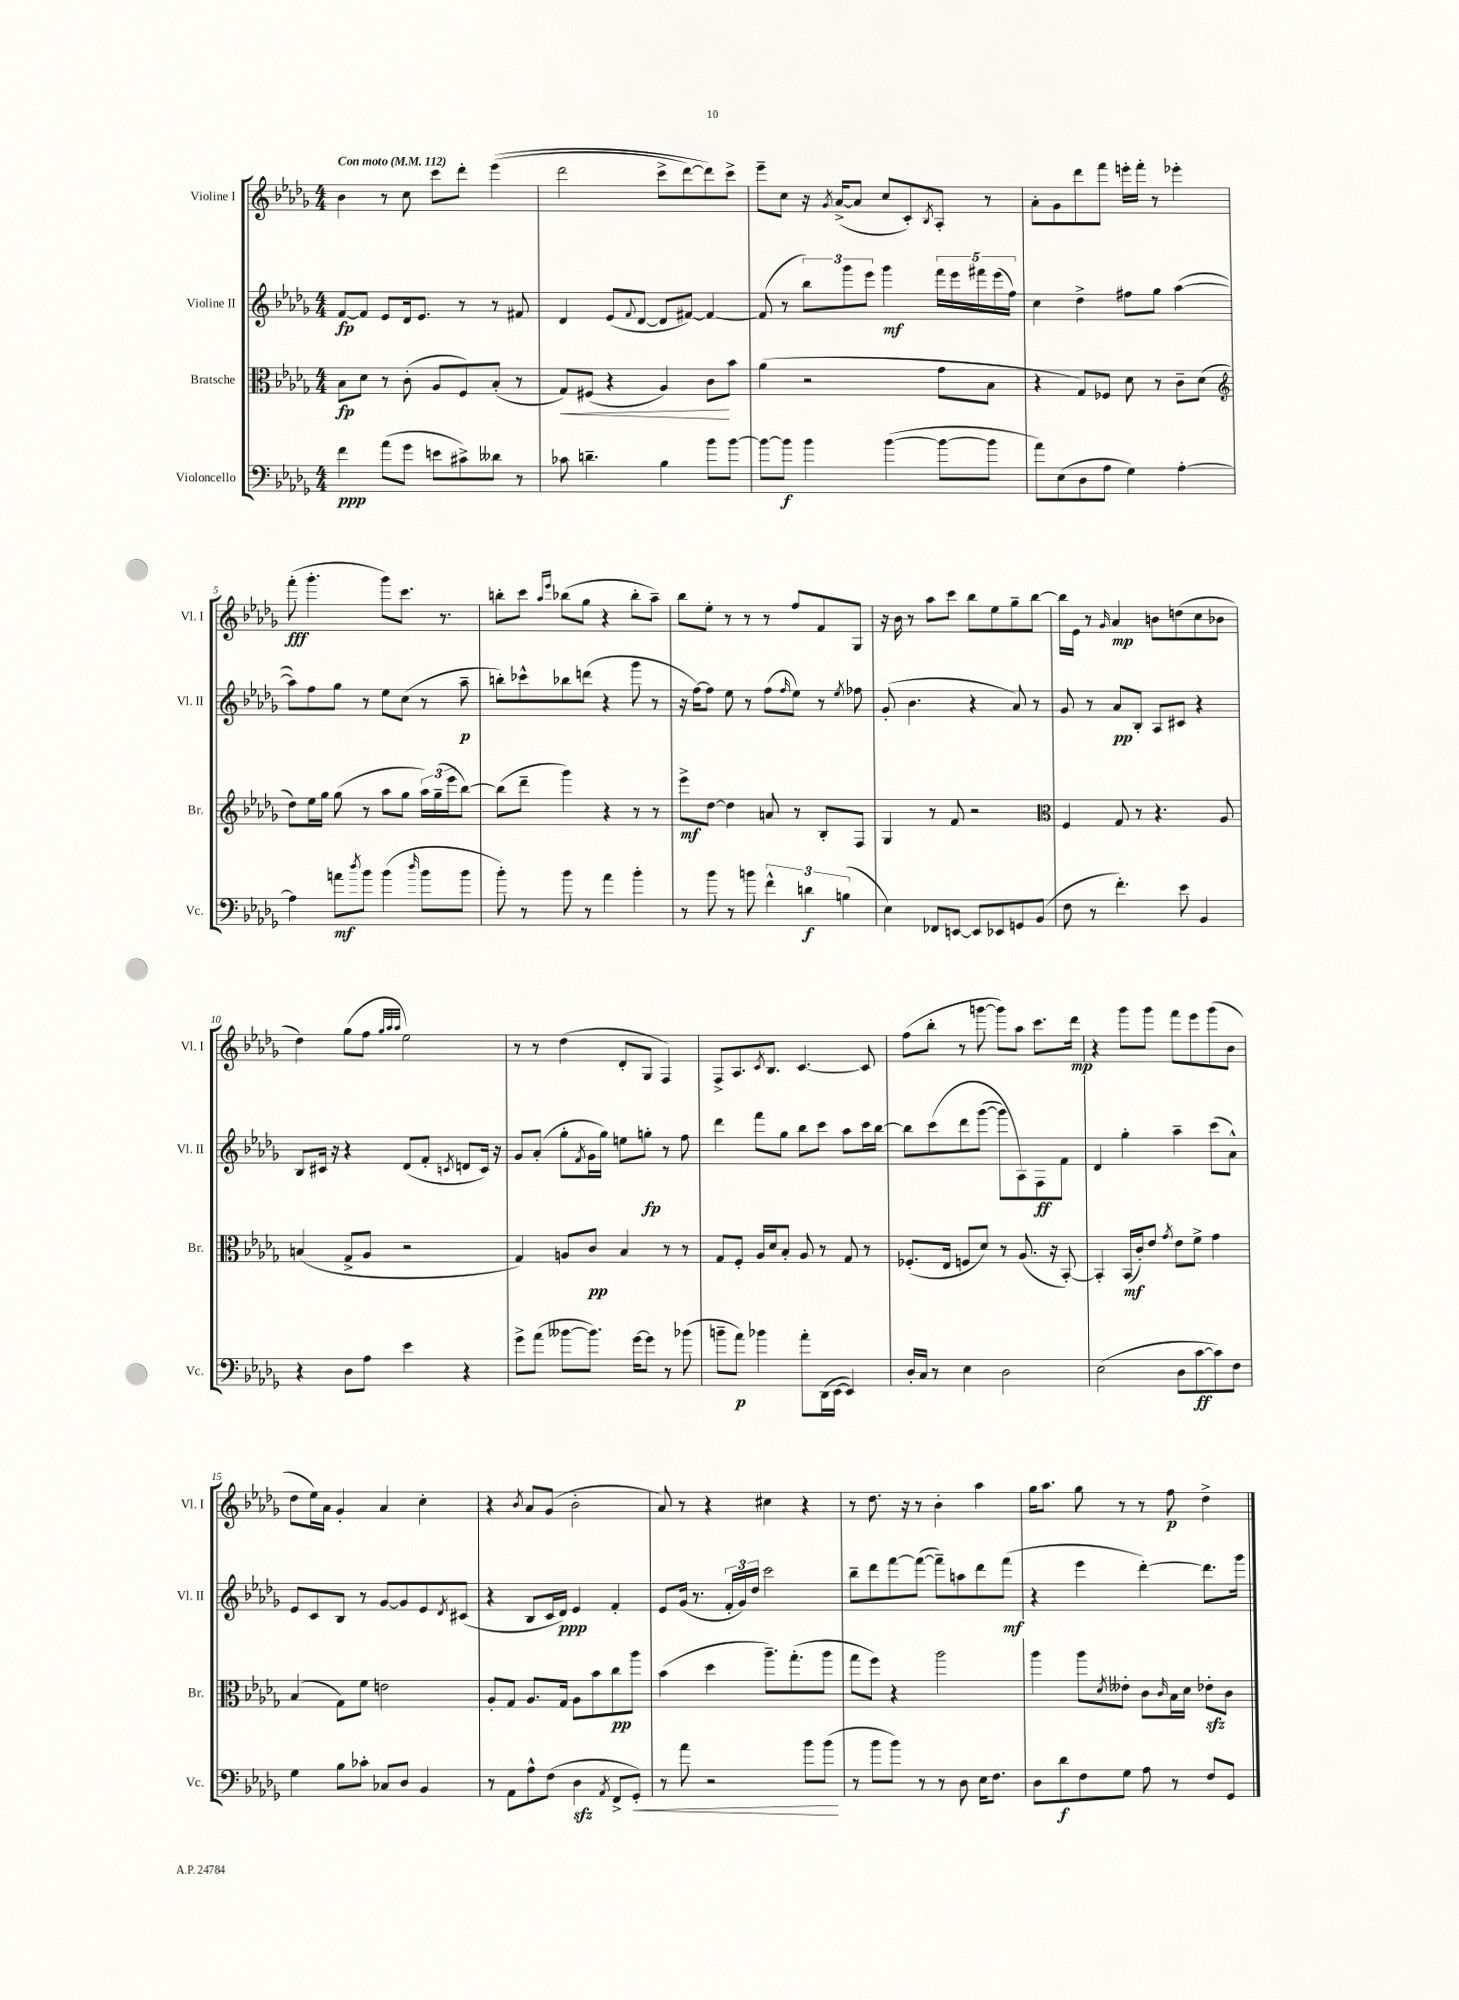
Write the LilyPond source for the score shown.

<<
\new StaffGroup <<
\new Staff = "s0" \with { instrumentName = "Violine I" shortInstrumentName = "Vl. I" } {
    \clef treble \key des \major \numericTimeSignature \time 4/4 \tempo "Con moto" 4 = 112
    bes'4 r8 c''8 c'''8 des'''8-. ees'''4(\( |
    des'''2 c'''8-> des'''8~) des'''8\) c'''8-> |
    ees'''8-- c''8 r16 \acciaccatura { ges'8 } aes'16~->( aes'8 c''8 c'8-.) \acciaccatura { bes8 } aes8-. r8 |
    aes'8-. ges'8 des'''8 f'''8 e'''16-. f'''16-. r8 ees'''4-. |
    f'''8-.\fff( ges'''4.-. ges'''8) c'''8. r8. |
    b''8-. c'''8 \grace { aes''16 ees'''16 } bes''8( ges''8 r4 bes''8-. aes''8--) |
    bes''8 ees''8-. r8 r8 r8 f''8 f'8 ges8 |
    r16 bes'16 r8 aes''8 c'''8 bes''8 ees''8 ges''8-- bes''8~ |
    bes''16 ees'16 r8 \grace { ges'16 } aes'4\mp b'8 d''8( c''8 bes'8 |
    des''4) ges''8( f''8 \grace { ges''32 aes''32 aes''32 } ees''2) |
    r8 r8 des''4( des'8-. ges8 f4) |
    f8-> aes8. \acciaccatura { c'8 } bes8. c'4.~ c'8 |
    f''8( bes''8-. r8 g'''8~ g'''8) aes''8 c'''8. des'''16\mp |
    r4 ges'''8 ges'''8 f'''8 ees'''8 ges'''8( bes'8 |
    des''8 ees''16) aes'16 ges'4-. aes'4 c''4-. |
    r4 \acciaccatura { bes'8 } aes'8 ges'8( bes'2-. |
    aes'8) r8 r4 cis''4 r4 |
    r8 des''8. r16 r8 bes'4-. aes''4 |
    ges''16 aes''8. ges''8 r8 r8 f''8\p des''4-> \bar "|." |
}
\new Staff = "s1" \with { instrumentName = "Violine II" shortInstrumentName = "Vl. II" } {
    \clef treble \key des \major \numericTimeSignature \time 4/4
    f'8~\fp f'8 ees'8 des'16 ees'8. r8 r8 fis'8 |
    des'4 ees'8( \appoggiatura { f'8 } des'8~ des'8 fis'8~) fis'4~ |
    fis'8( r8 \tuplet 3/2 { bes''8) ges'''8 ees'''8 } ges'''4\mf \tuplet 5/4 { f'''16 ees'''16 fis'''16 ees'''16( f''16) } |
    c''4 des''4-> fis''8 ges''8 aes''4~( |
    aes''8) f''8 ges''8 r8 ees''8 c''8( r8 aes''8--\p |
    b''8-.) ces'''8-^ bes''8 d'''8( r4 ges'''8 r8 |
    r16 f''16~) f''8 ees''8 r8 f''8( \grace { f''16 } ees''8) r8 \acciaccatura { ees''8 } fes''8 |
    ges'8-.( bes'4. r4 aes'8) r8 |
    ges'8 r8 aes'8\pp bes8-. aes8 cis'8 r4 |
    bes8 cis'16 r16 r4 des'8( f'8-. \acciaccatura { c'8 } d'8 c'16) r16 |
    ges'8 aes'8-.( ges''8-. \acciaccatura { f'8 } ges'16 ges''16) e''8 g''8-.\fp r8 f''8 |
    des'''4 f'''8 ges''8 bes''8 c'''8 aes''8 c'''16 bes''16~ |
    bes''8 c'''8\( des'''8 ges'''8~( ges'''8) aes8\) f8\ff f'8 |
    des'4 ges''4-. aes''4-- c'''8( aes'8-^) |
    ees'8 c'8 bes8 r8 ges'8~ ges'8 ees'8 \acciaccatura { des'8 } cis'8( |
    r4 bes8 c'16 des'16\ppp) ees'4 f'4-. |
    ees'8 ges'16( r8. \tuplet 3/2 { f'16-. ges'16) des''16 } c'''2 |
    bes''8-- des'''8 f'''8~ f'''8~( f'''8--) a''8 des'''8 f'''8\mf( |
    r4 ees'''4 des'''4~-.) des'''8. ges'''16 \bar "|." |
}
\new Staff = "s2" \with { instrumentName = "Bratsche" shortInstrumentName = "Br." } {
    \clef alto \key des \major \numericTimeSignature \time 4/4
    bes8\fp des'8 r8 c'8-.( aes8 f8) bes8-.( r8 |
    ges8\<) fis8( r4 aes4) c'8\! bes'8 |
    aes'4( r2 ges'8 bes8 |
    r4 ges8) fes8 des'8 r8 c'8-- des'8( |
    \clef treble des''8) ees''16 ges''16 ges''8( r8 aes''8 ges''8 \tuplet 3/2 { aes''16) ges''16--( ees'''16 } bes''8~) |
    bes''8( des'''8-- ges'''4) r4 r8 r8 |
    ees'''8->\mf des''8~ des''4 a'8 r8 bes8-. f8 |
    ges4 r8 f'8 r2 |
    \clef alto f4 ges8 r8 r4. aes8 |
    b4( ges8-> aes8 r2 |
    ges4) a8 c'8\pp bes4 r8 r8 |
    ges8 f8-. aes16 des'16 bes8-. aes8 r8 ges8 r8 |
    fes8.-.( ees16 f8 des'8) r8 aes8.( r16 bes,8~-.) |
    bes,4-. bes,16\mf( c'16-.) ees'8 \acciaccatura { ges'8 } ees'8 f'8-> ges'4 |
    bes4( ges8) f'8 e'2 |
    aes8-. ges8 aes8. ges16 aes8 bes'8 c''8\pp aes''8 |
    bes'4( des''4 aes''8.--) ges''8.-.( aes''8 |
    ges''8 f''8) r4 aes''2 |
    aes''4 aes''8 \acciaccatura { des'8 } eeses'8-. c'8 \grace { c'16 } bes16 des'16 ees'8-.\sfz c'8 \bar "|." |
}
\new Staff = "s3" \with { instrumentName = "Violoncello" shortInstrumentName = "Vc." } {
    \clef bass \key des \major \numericTimeSignature \time 4/4
    f'4\ppp aes'8( ges'8 e'8 cis'8->) deses'8 r8 |
    ces'8 d'4.-- bes4 bes'8 bes'8~ |
    bes'8~ bes'8\f bes'4 bes'4~( bes'8~ bes'8 |
    aes'8) ees8( des8 aes8 ges4) aes4~-. |
    aes4 a'8\mf \acciaccatura { des''8 } bes'8 bes'4( \grace { des''16 } bes'8 bes'8 |
    bes'8-.) r8 bes'8 r8 aes'4 bes'4-. |
    r8 bes'8 r8 b'8 \tuplet 3/2 { f'4-^ d'4\f b4( } |
    ees4) fes,8 e,8~ e,8 ees,8 g,8 bes,8( |
    f8 r8 f'4.-.) ees'8 bes,4 |
    r4 des8 aes8 ees'4 r4 |
    ges'8-> aes'8( beses'8~ beses'8.) ges'16~ ges'8 r8 bes'8( |
    b'8-- aes'8\p) bes'4 aes'8-. des,16( ees,16~ ees,4) |
    des16-. c16 r8 ees4 des2 |
    ees2( des8 c'8~\ff c'8) f8 |
    ges4 bes8 ces'8-. ces8 des8 bes,4 |
    r8 aes,8 aes8-^ f8( des4\sfz \acciaccatura { aes,8 } f,8-> ges,8-.\<) |
    r8 aes'8 r2 bes'8 bes'8\!( |
    r8 bes'8 bes'8) r8 r8 des8 ees16 f8. |
    des8 des'8\f f8 ges8 aes8 r8 f8 ges,8 \bar "|." |
}
>>
>>
